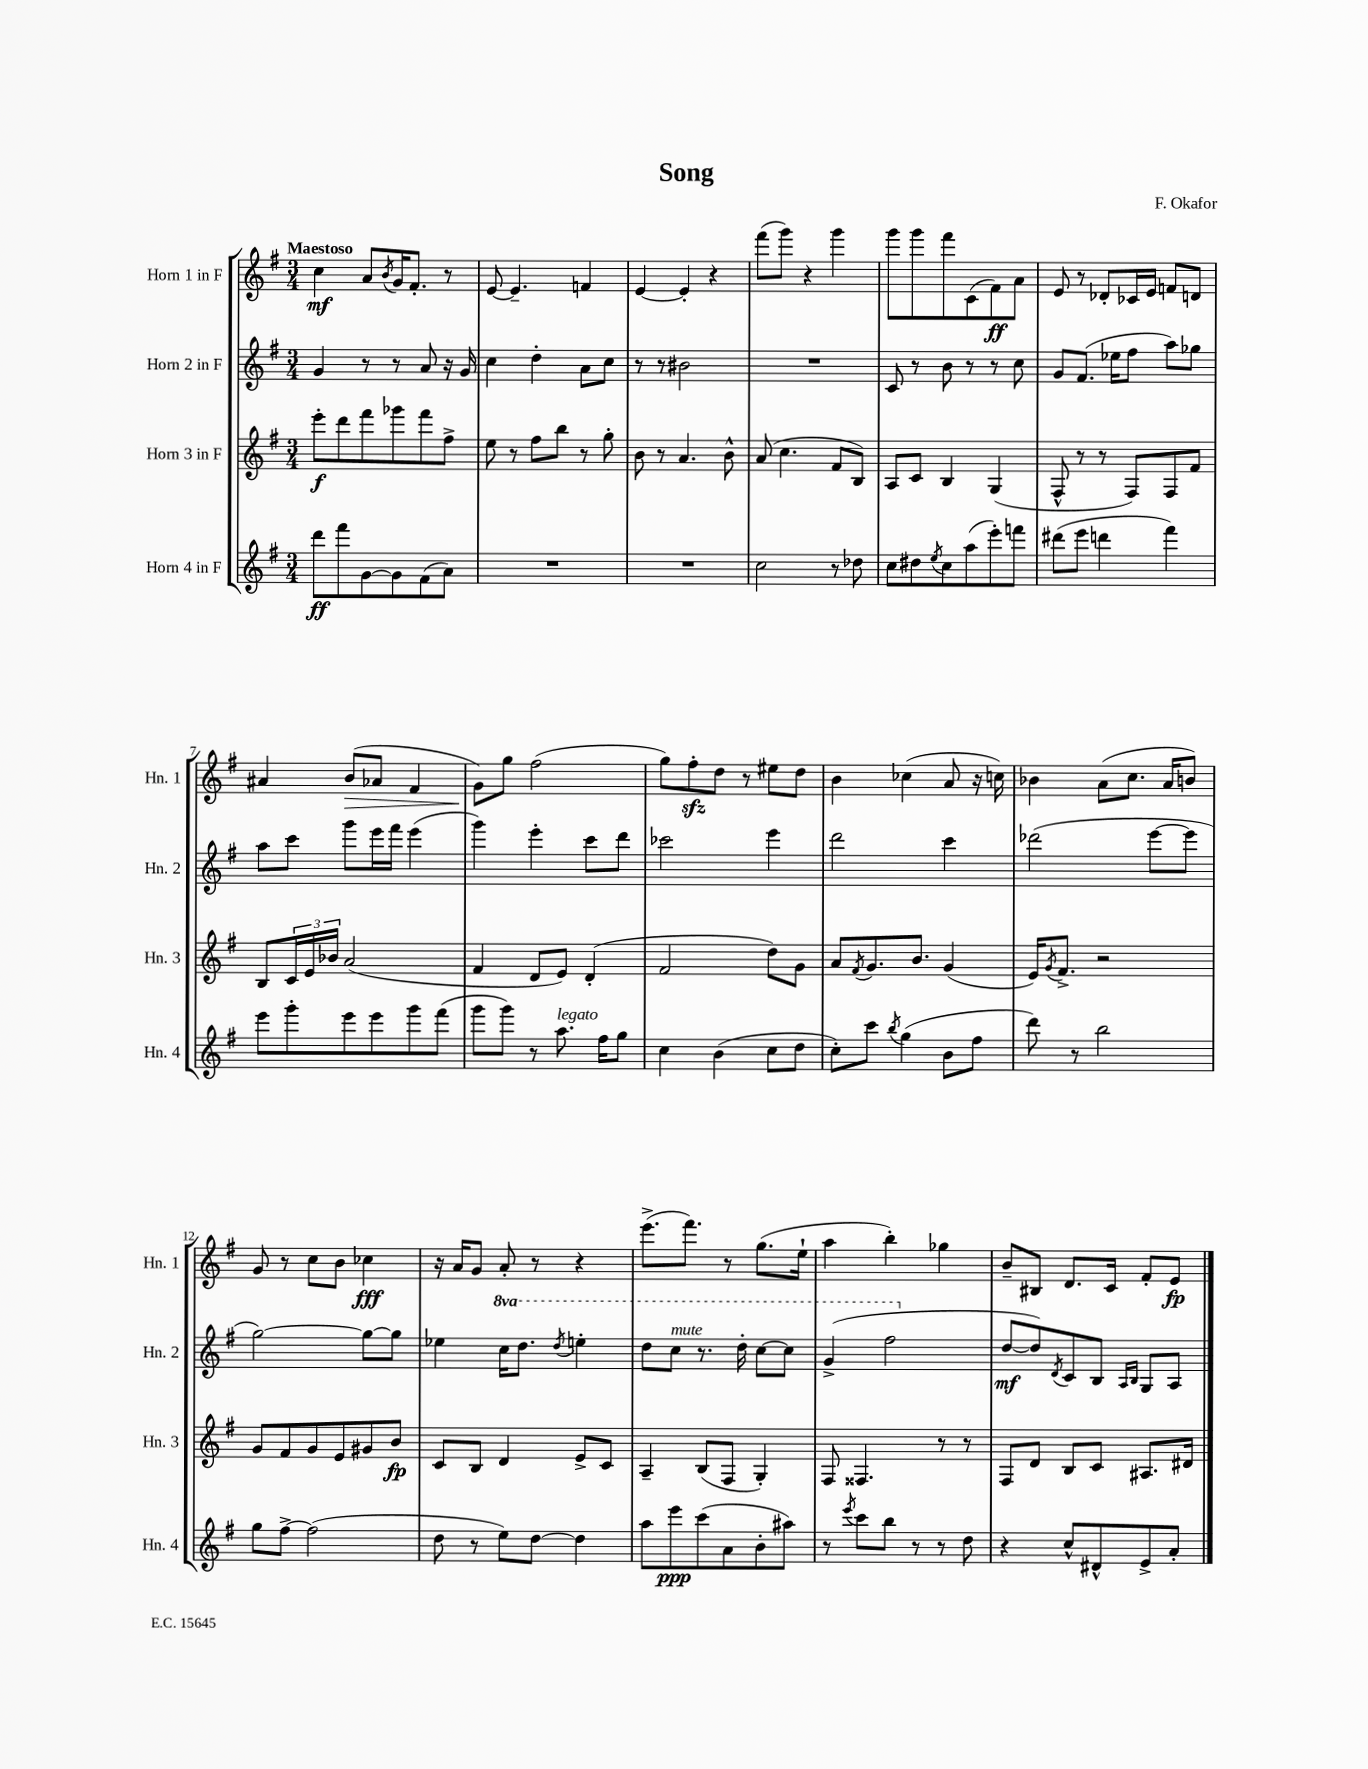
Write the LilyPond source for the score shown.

\header { title = "Song" composer = "F. Okafor" }
<<
\new StaffGroup <<
\new Staff = "s0" \with { instrumentName = "Horn 1 in F" shortInstrumentName = "Hn. 1" } {
    \clef treble \key g \major \numericTimeSignature \time 3/4 \tempo "Maestoso"
    c''4\mf a'8 \acciaccatura { b'8 } g'16 fis'8.-. r8 |
    e'8~ e'4.-- f'4 |
    e'4~ e'4-. r4 |
    fis'''8( g'''8) r4 g'''4 |
    g'''8 g'''8 fis'''8 c'8( fis'8\ff) a'8 |
    e'8 r8 des'8-. ces'16 e'16 f'8 d'8 |
    ais'4 b'8\>( aes'8 fis'4 |
    g'8\!) g''8 fis''2( |
    g''8) fis''8-.\sfz d''8 r8 eis''8 d''8 |
    b'4 ces''4( a'8 r16 c''16) |
    bes'4 a'8( c''8. a'16 b'8) |
    g'8 r8 c''8 b'8 ces''4\fff |
    r16 a'16 g'8 a'8-. r8 r4 |
    e'''8.->( fis'''8.) r8 g''8.( e''16-! |
    a''4 b''4-.) ges''4 |
    b'8-- bis8 d'8. c'16 fis'8-. e'8\fp \bar "|." |
}
\new Staff = "s1" \with { instrumentName = "Horn 2 in F" shortInstrumentName = "Hn. 2" } {
    \clef treble \key g \major \numericTimeSignature \time 3/4 \set Staff.ottavationMarkups = #ottavation-simple-ordinals
    g'4 r8 r8 a'8 r16 g'16 |
    c''4 d''4-. a'8 c''8 |
    r8 r8 bis'2 |
    R2. |
    c'8 r8 b'8 r8 r8 c''8 |
    g'8 fis'8.( ees''16 fis''8 a''8) ges''8 |
    a''8 c'''8 g'''8 e'''16 fis'''16 e'''4( |
    g'''4) e'''4-. c'''8 d'''8 |
    ces'''2 e'''4 |
    d'''2 c'''4 |
    des'''2( e'''8~ e'''8 |
    g''2~) g''8~ g''8 |
    ees''4 \ottava #1 c'''16 d'''8. \acciaccatura { d'''8 } e'''!4-. |
    d'''8 c'''8^\markup { \italic "mute" } r8. d'''16-. c'''8~ c'''8 |
    g''4->( fis'''2 \ottava #0 |
    d''8~\mf d''8) \acciaccatura { d'8 } c'8 b8 \grace { a16 b16 } g8 a8 \bar "|." |
}
\new Staff = "s2" \with { instrumentName = "Horn 3 in F" shortInstrumentName = "Hn. 3" } {
    \clef treble \key g \major \numericTimeSignature \time 3/4
    e'''8-.\f d'''8 fis'''8 ges'''8 fis'''8 fis''8-> |
    e''8 r8 fis''8 b''8 r8 g''8-. |
    b'8 r8 a'4. b'8-^ |
    a'8( c''4. fis'8 b8) |
    a8 c'8 b4 g4( |
    fis8-^ r8 r8 fis8) fis8 fis'8 |
    b8 \tuplet 3/2 { c'16 e'16 bes'16 } a'2( |
    fis'4 d'8 e'8) d'4-.( |
    fis'2 d''8) g'8 |
    a'8 \acciaccatura { fis'8 } g'8. b'8. g'4( |
    e'16) \acciaccatura { g'8 } fis'8.-> r2 |
    g'8 fis'8 g'8 e'8 gis'8 b'8\fp |
    c'8 b8 d'4 e'8-> c'8 |
    a4-- b8( fis8 g4-.) |
    fis8 fisis4. r8 r8 |
    fis8 d'8 b8 c'8 ais8. dis'16 \bar "|." |
}
\new Staff = "s3" \with { instrumentName = "Horn 4 in F" shortInstrumentName = "Hn. 4" } {
    \clef treble \key g \major \numericTimeSignature \time 3/4
    d'''8\ff fis'''8 g'8~ g'8 fis'8( a'8) |
    R2. |
    R2. |
    c''2 r8 des''8 |
    c''8 dis''8 \acciaccatura { e''8 } c''8 a''8( e'''8-.) f'''8 |
    dis'''8( e'''8 d'''4 fis'''4) |
    e'''8 g'''8-. e'''8 e'''8 g'''8 fis'''8( |
    g'''8 g'''8) r8 a''8.^\markup { \italic "legato" } fis''16 g''8 |
    c''4 b'4( c''8 d''8 |
    c''8-.) c'''8 \acciaccatura { b''8 } g''4( b'8 fis''8 |
    d'''8) r8 b''2 |
    g''8 fis''8~-> fis''2( |
    d''8 r8 e''8) d''8~ d''4 |
    a''8 e'''8\ppp c'''8( a'8 b'8-. ais''8) |
    r8 \acciaccatura { e'''8 } c'''8 b''8 r8 r8 d''8 |
    r4 c''8-^ dis'8-^ e'8-> a'8-. \bar "|." |
}
>>
>>
